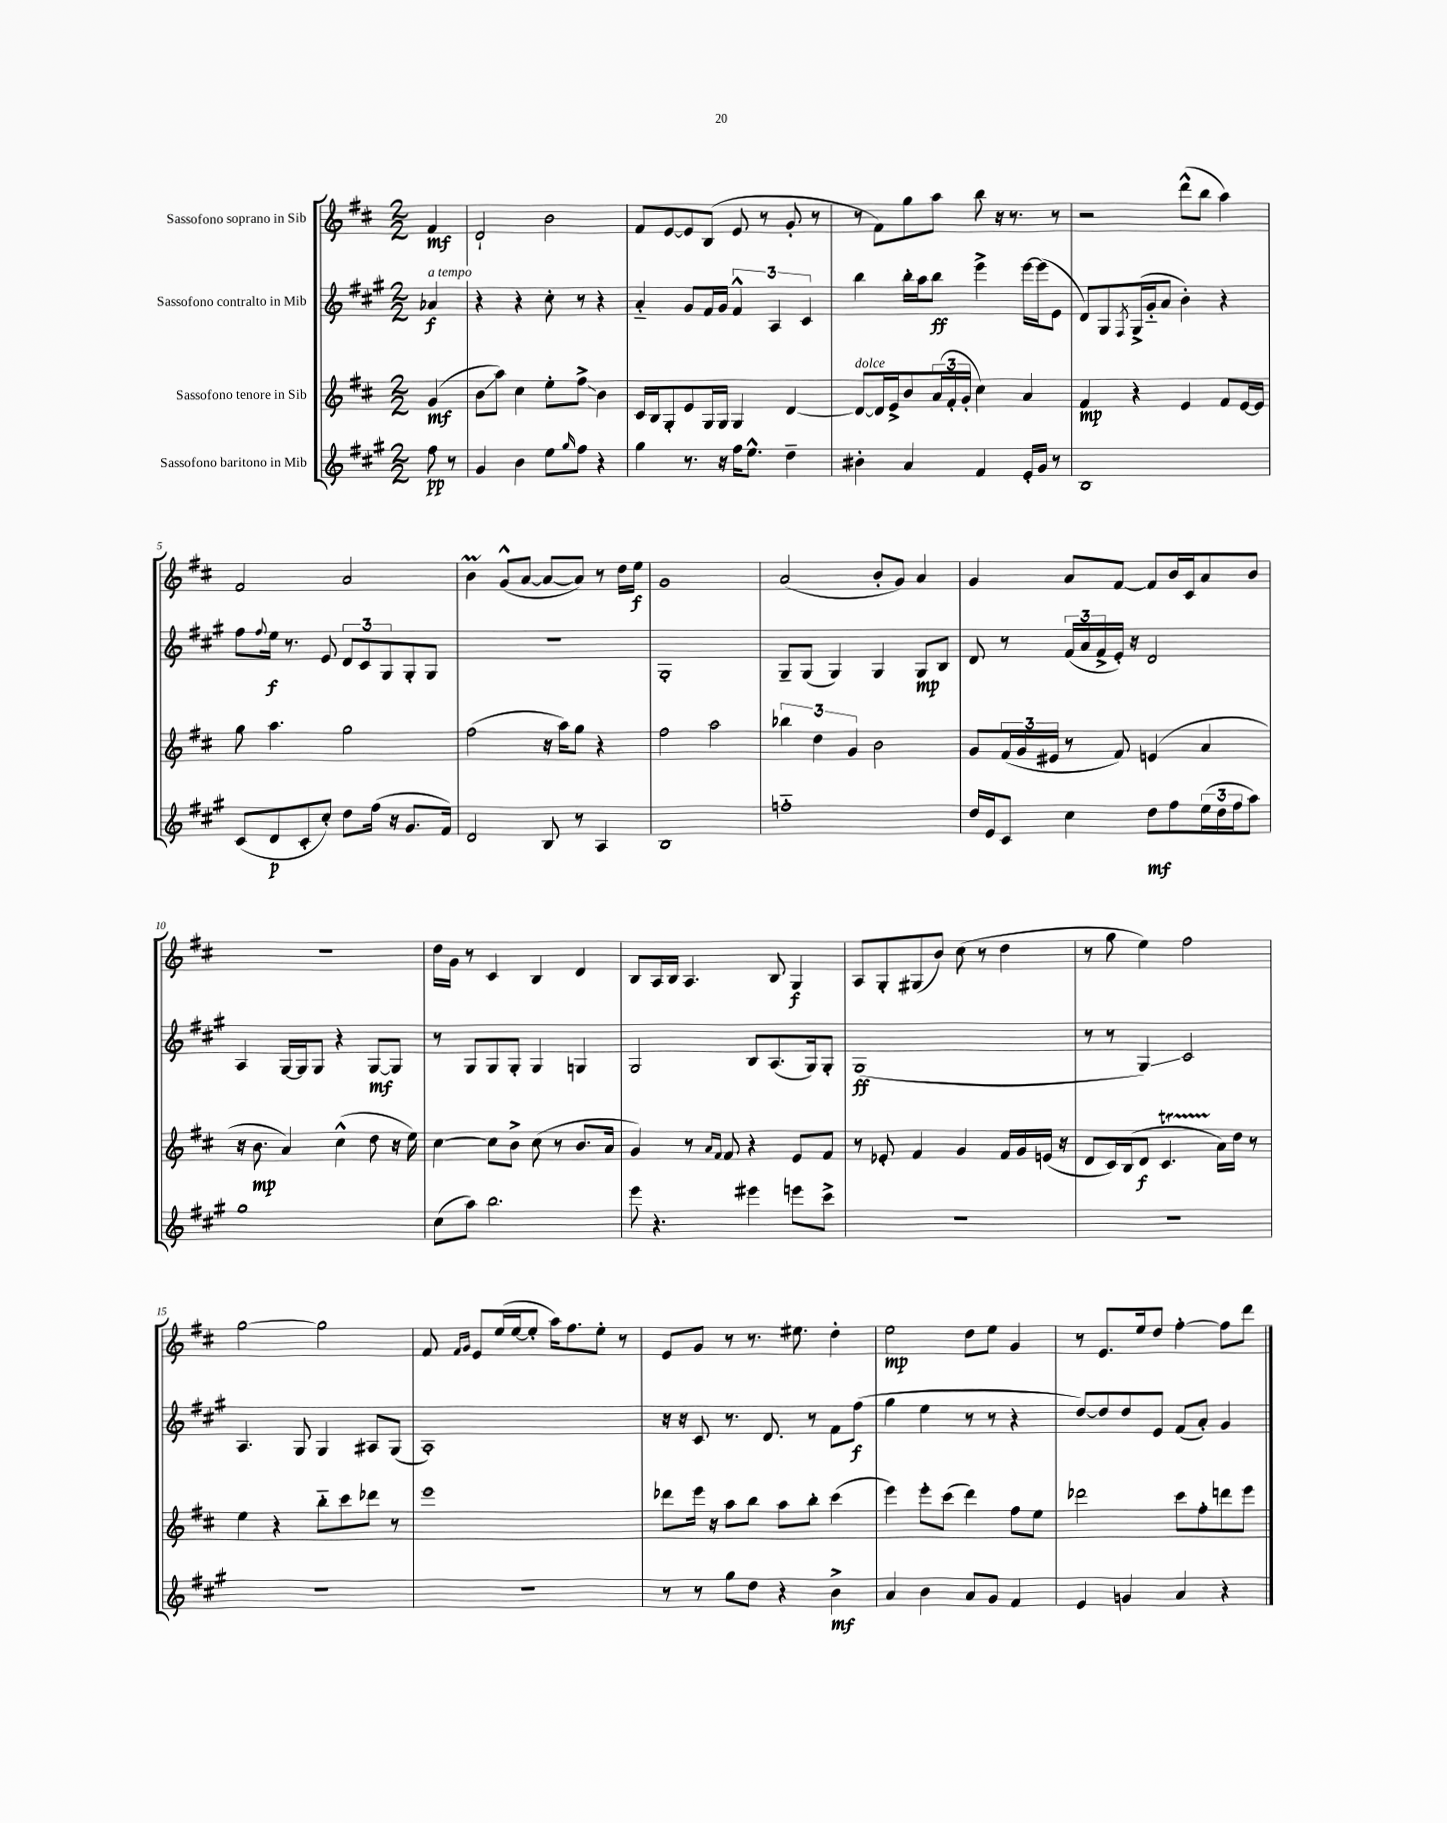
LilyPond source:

<<
\new StaffGroup <<
\new Staff = "s0" \with { instrumentName = "Sassofono soprano in Sib" } {
    \clef treble \key d \major \numericTimeSignature \time 2/2 \partial 4
    fis'4\mf |
    d'2-! b'2 |
    fis'8 e'8~ e'8 b8( e'8 r8 g'8-. r8 |
    r8 fis'8) g''8 a''8 b''8 r16 r8. r8 |
    r2 d'''8-^( b''8 a''4) |
    fis'2 a'2 |
    b'4\prall g'8-^( a'8~ a'8~ a'8) r8 d''16 e''16\f |
    g'1 |
    a'2( b'8-. g'8) a'4 |
    g'4 a'8 fis'8~ fis'8 b'16 cis'16 a'8 b'8 |
    R1 |
    d''16 g'16 r8 cis'4 b4 d'4 |
    b8 a16 b16 a4. b8 g4\f |
    a8 g8-. gis8( b'8) cis''8( r8 d''4 |
    r8 g''8 e''4) fis''2 |
    g''2~ g''2 |
    fis'8 \grace { fis'16 g'16 } e'8 e''16( e''16~ e''8-. a''16) fis''8. e''8-. r8 |
    e'8 g'8 r8 r8. eis''8. d''4-. |
    e''2\mp d''8 e''8 g'4 |
    r8 e'8. e''16 d''8 fis''4~-. fis''8 d'''8 \bar "|." |
}
\new Staff = "s1" \with { instrumentName = "Sassofono contralto in Mib" } {
    \clef treble \key a \major \numericTimeSignature \time 2/2 \partial 4
    aes'4\f^\markup { \italic "a tempo" } |
    r4 r4 cis''8-. r8 r4 |
    a'4-_ gis'8 fis'16 gis'16 \tuplet 3/2 { fis'4-^ a4 cis'4 } |
    b''4 b''16-. a''16 b''8\ff e'''4-> e'''16~ e'''16( e'8 |
    d'8) gis8 \acciaccatura { fis8 } gis16->( gis'16-_ a'8 b'4-.) r4 |
    fis''8 \appoggiatura { fis''8 } e''16\f r8. e'8 \tuplet 3/2 { d'8 cis'8 gis8 } gis8-. gis8 |
    R1 |
    gis1-. |
    gis8-- gis8( gis4) gis4 gis8\mp b8 |
    d'8 r8 \tuplet 3/2 { fis'16( a'16 fis'16-> } e'16-.) r16 d'2 |
    a4 gis16~ gis16 gis8 r4 gis8~\mf gis8 |
    r8 gis8 gis8 gis8-. gis4 g4 |
    gis2 b8 a8.( gis16) gis8-. |
    gis1\ff( |
    r8 r8 gis4\glissando) cis'2 |
    a4. gis8 gis4 ais8 gis8( |
    a1-.) |
    r16 r16 cis'8 r8. d'8. r8 fis'8 fis''8\f( |
    gis''4 e''4 r8 r8 r4 |
    d''8~) d''8 d''8 e'8 fis'8( a'8-.) gis'4 \bar "|." |
}
\new Staff = "s2" \with { instrumentName = "Sassofono tenore in Sib" } {
    \clef treble \key d \major \numericTimeSignature \time 2/2 \partial 4
    g'4\mf( |
    b'8\glissando a''8) cis''4 e''8-. fis''8->\glissando b'4 |
    cis'16 b16 g8-. e'8 g16 g16 g4 d'4~ |
    d'8~^\markup { \italic "dolce" } d'16 e'16-> b'8 \tuplet 3/2 { a'16( fis'16-. g'16-. } cis''4) a'4 |
    fis'4\mp r4 e'4 fis'8 e'16~ e'16 |
    g''8 a''4. g''2 |
    fis''2( r16 a''16) g''8 r4 |
    fis''2 a''2 |
    \tuplet 3/2 { bes''4 d''4 g'4 } b'2 |
    g'8 \tuplet 3/2 { fis'16( g'16 eis'16 } r8 fis'8) e'4( a'4 |
    r16 b'8.\mp a'4) cis''4-^( d''8 r16 e''16) |
    cis''4~ cis''8 b'8-> cis''8( r8 b'8. a'16 |
    g'4) r8 \grace { a'16 fis'16 } fis'8 r4 e'8 fis'8 |
    r8 ees'8-. fis'4 g'4 fis'16 g'16 e'16( r16 |
    d'8 cis'16) b16( d'8\f cis'4.\startTrillSpan a'16\stopTrillSpan) d''16 r8 |
    e''4 r4 b''8-_ cis'''8 des'''8 r8 |
    e'''1 |
    des'''8 e'''16 r16 a''8 b''8 a''8 b''8-. cis'''4( |
    e'''4) e'''8-. cis'''8( d'''4) fis''8 e''8 |
    des'''2 cis'''8 fis''8-. d'''8 e'''8 \bar "|." |
}
\new Staff = "s3" \with { instrumentName = "Sassofono baritono in Mib" } {
    \clef treble \key a \major \numericTimeSignature \time 2/2 \partial 4
    fis''8\pp r8 |
    gis'4 b'4 e''8 \grace { gis''16 } fis''8 r4 |
    gis''4 r8. r16 fis''16 e''8.-^ d''4-- |
    bis'4-. a'4 fis'4 e'16-. gis'16 r8 |
    b1 |
    cis'8( d'8\p cis'8-. cis''8-.) d''8 fis''16( r16 gis'8. fis'16) |
    d'2 b8 r8 a4 |
    b1 |
    f''1-_ |
    d''16 e'16 cis'8 cis''4 d''8\mf fis''8 \tuplet 3/2 { e''16( d''16 fis''16 } a''8) |
    gis''1 |
    cis''8( a''8) b''2. |
    e'''8 r4. eis'''4 e'''8 cis'''8-> |
    R1 |
    R1 |
    R1 |
    R1 |
    r8 r8 gis''8 d''8 r4 b'4->\mf |
    a'4 b'4 a'8 gis'8 fis'4 |
    e'4 g'4 a'4 r4 \bar "|." |
}
>>
>>
